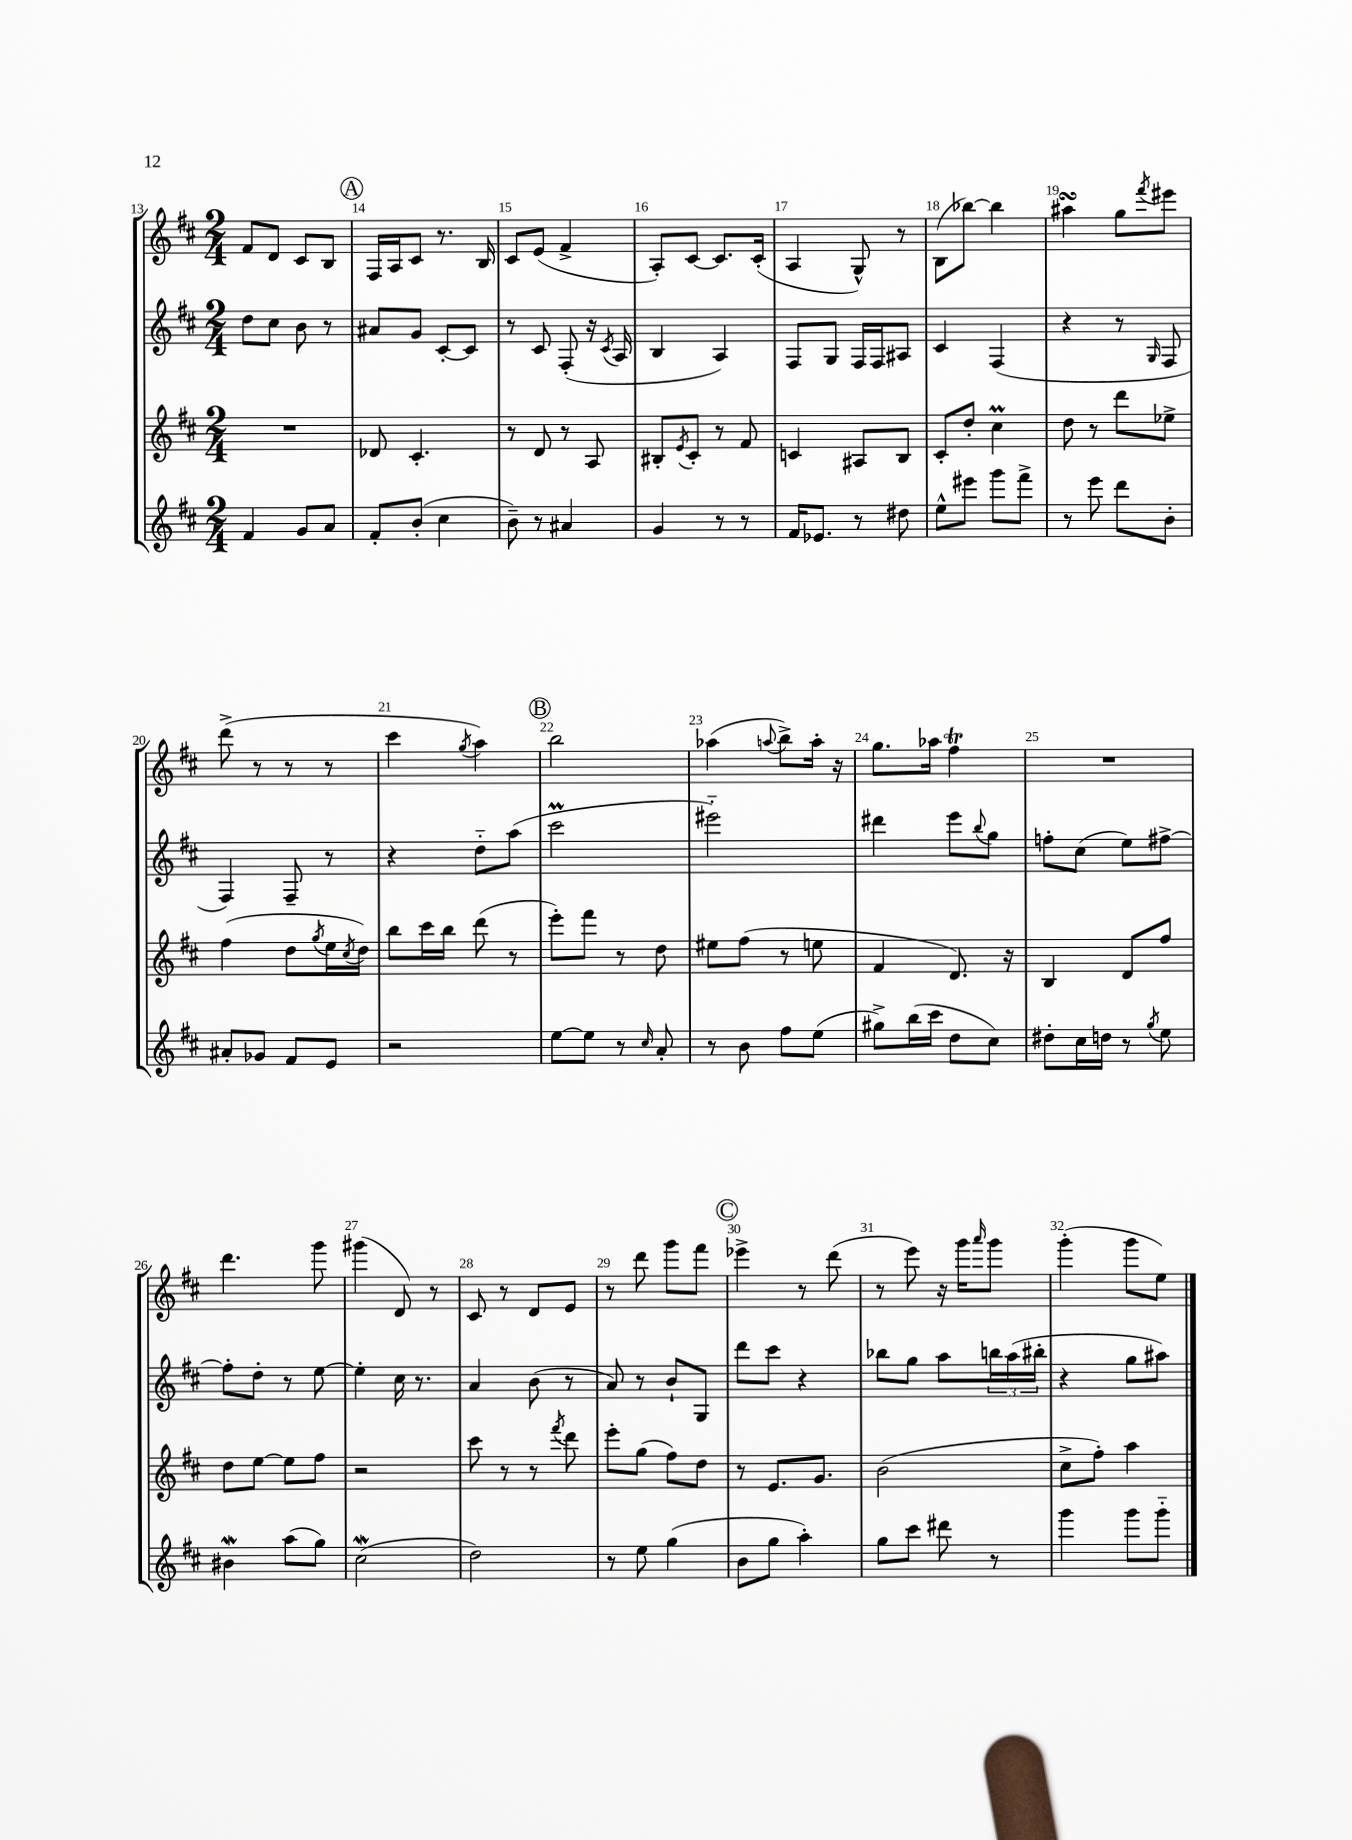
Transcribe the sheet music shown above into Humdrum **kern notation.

**kern	**kern	**kern	**kern
*part4	*part3	*part2	*part1
*staff4	*staff3	*staff2	*staff1
*clefG2	*clefG2	*clefG2	*clefG2
*k[f#c#]	*k[f#c#]	*k[f#c#]	*k[f#c#]
*M2/4	*M2/4	*M2/4	*M2/4
=13	=13	=13	=13
4f#/	2r	8dd\L	8f#/L
.	.	8cc#\J	8d/J
8g/L	.	8b\	8c#/L
8a/J	.	8r	8B/J
!!LO:REH:place=s1:t=A
=14	=14	=14	=14
8f#'/L	8d-X/	8a#X/L	16F#/LL
.	.	.	16A/J
(8b'/J	4.c#'/	8g/J	8c#/J
4cc#\	.	[8c#'/L	8.r
.	.	8c#/J]	.
.	.	.	16B/
=15	=15	=15	=15
8b~\)	8r	8r	8c#/L
8r	8d/	8c#/	(8e/J
4a#X/	8r	(8F#'/	4f#^/
.	8A/	16r	.
.	.	8qc#/	.
.	.	16A/	.
=16	=16	=16	=16
4g/	8B#X'/L	4B/	8A'/L)
.	8qe/	.	.
.	8c#'/J	.	[8c#/J
8r	8r	4A/)	8.c#/L]
8r	8f#/	.	.
.	.	.	(16c#'/Jk
=17	=17	=17	=17
16f#/KL	4cn/	8F#/L	4A/
8.e-X/J	.	.	.
.	.	8G/J	.
8r	8A#X/L	16F#/LL	8G^^/)
.	.	16F#/J	.
8dd#X\	8B/J	8A#X/J	8r
=18	=18	=18	=18
8ee^^\L	8c#'/L	4c#/	(8B\L
8eee#X\J	8dd'/J	.	[8bb-X\J)
8ggg\L	4cc#m\	(4F#/	4bb-\]
8fff#^\J	.	.	.
=19	=19	=19	=19
8r	8dd\	4r	4aa#XsSsS\
8eee\	8r	.	.
8ddd\L	8ddd\L	8r	8gg\L
.	.	16qqG/	8qfff#/
8b'\J	8ee-X^\J	8F#/	8eee#X\J
!!LO:LB:g=z
=20	=20	=20	=20
8a#X'/L	(4ff#\	4F#/)	(8ddd^\
8g-X/J	.	.	8r
8f#/L	8dd\L	8F#~/	8r
.	8qgg/	.	.
8e/J	16ee\L	8r	8r
.	8qcc#/	.	.
.	16dd\JJ)	.	.
=21	=21	=21	=21
2r	8bb\L	4r	4ccc#\
.	16ccc#\L	.	.
.	16bb\JJ	.	.
.	.	.	8qgg/
.	(8ddd\	8dd\L	4aa\)
.	8r	(8aa\J	.
!!LO:REH:place=s1:t=B
=22	=22	=22	=22
[8ee\L	8eee'\L)	2ccc#m\	2bb\
8ee\J]	8fff#\J	.	.
8r	8r	.	.
16qqcc#/	.	.	.
8a'/	8dd\	.	.
=23	=23	=23	=23
8r	8ee#X\L	2eee#X\)	(4aa-X\
8b\	(8ff#\J	.	.
.	.	.	8qqaan/
8ff#\L	8r	.	8bb^\L)
(8ee\J	8een\	.	16aa'\Jk
.	.	.	16r
=24	=24	=24	=24
8gg#X^\L)	4f#/	4ddd#X\	8.gg\L
(16bb\L	.	.	.
16ccc#\JJ	.	.	16aa-X\Jk
8dd\L	8.d/)	8eee\L	4ff#t\
.	.	8qqbb/	.
8cc#\J)	.	8gg\J	.
.	16r	.	.
=25	=25	=25	=25
8dd#X'\L	4B/	8ffn'\L	2r
16cc#\L	.	(8cc#\J	.
16ddn\JJ	.	.	.
8r	8d/L	8ee\L)	.
8qgg/	.	.	.
8ee\	8ff#/J	[8ff#X^\J	.
!!LO:LB:g=z
=26	=26	=26	=26
4b#XW\	8dd\L	8ff#'\L]	4.ddd\
.	[8ee\J	8dd'\J	.
(8aa\L	8ee\L]	8r	.
8gg\J)	8ff#\J	[8ee\	8ggg\
=27	=27	=27	=27
(2cc#W\	2r	4ee'\]	(4ggg#X\
.	.	16cc#\	8d/)
.	.	8.r	.
.	.	.	8r
=28	=28	=28	=28
2dd\)	8ccc#\	4a/	8c#/
.	8r	.	8r
.	8r	(8b\	8d/L
.	8qfff#/	.	.
.	8ddd\	8r	8e/J
=29	=29	=29	=29
8r	8eee'\L	8a/)	8r
8ee\	(8gg\J	8r	8ddd\
(4gg\	8ff#\L)	8b`/L	8ggg\L
.	8dd\J	8G/J	8fff#\J
!!LO:REH:place=s1:t=C
=30	=30	=30	=30
8b\L	8r	8ddd\L	4eee-X^\
8gg\J	8.e/L	8ccc#\J	.
4aa'\)	.	4r	8r
.	8.g/J	.	.
.	.	.	(8ddd\
=31	=31	=31	=31
8gg\L	(2b\	8bb-X\L	8r
8ccc#\J	.	8gg\J	8eee\)
8ddd#X\	.	8aa\L	16r
.	.	.	16ggg\KL
.	.	.	16qqaaa/
8r	.	24bbn\L	8ggg\J
.	.	(24aa\	.
.	.	24bb#X'\JJ	.
=32	=32	=32	=32
4ggg\	8cc#^\L	4r	(4ggg'\
.	8ff#'\J)	.	.
8ggg\L	4aa\	8gg\L	8ggg\L
8ggg\J	.	8aa#X\J)	8ee\J)
==	==	==	==
*-	*-	*-	*-
